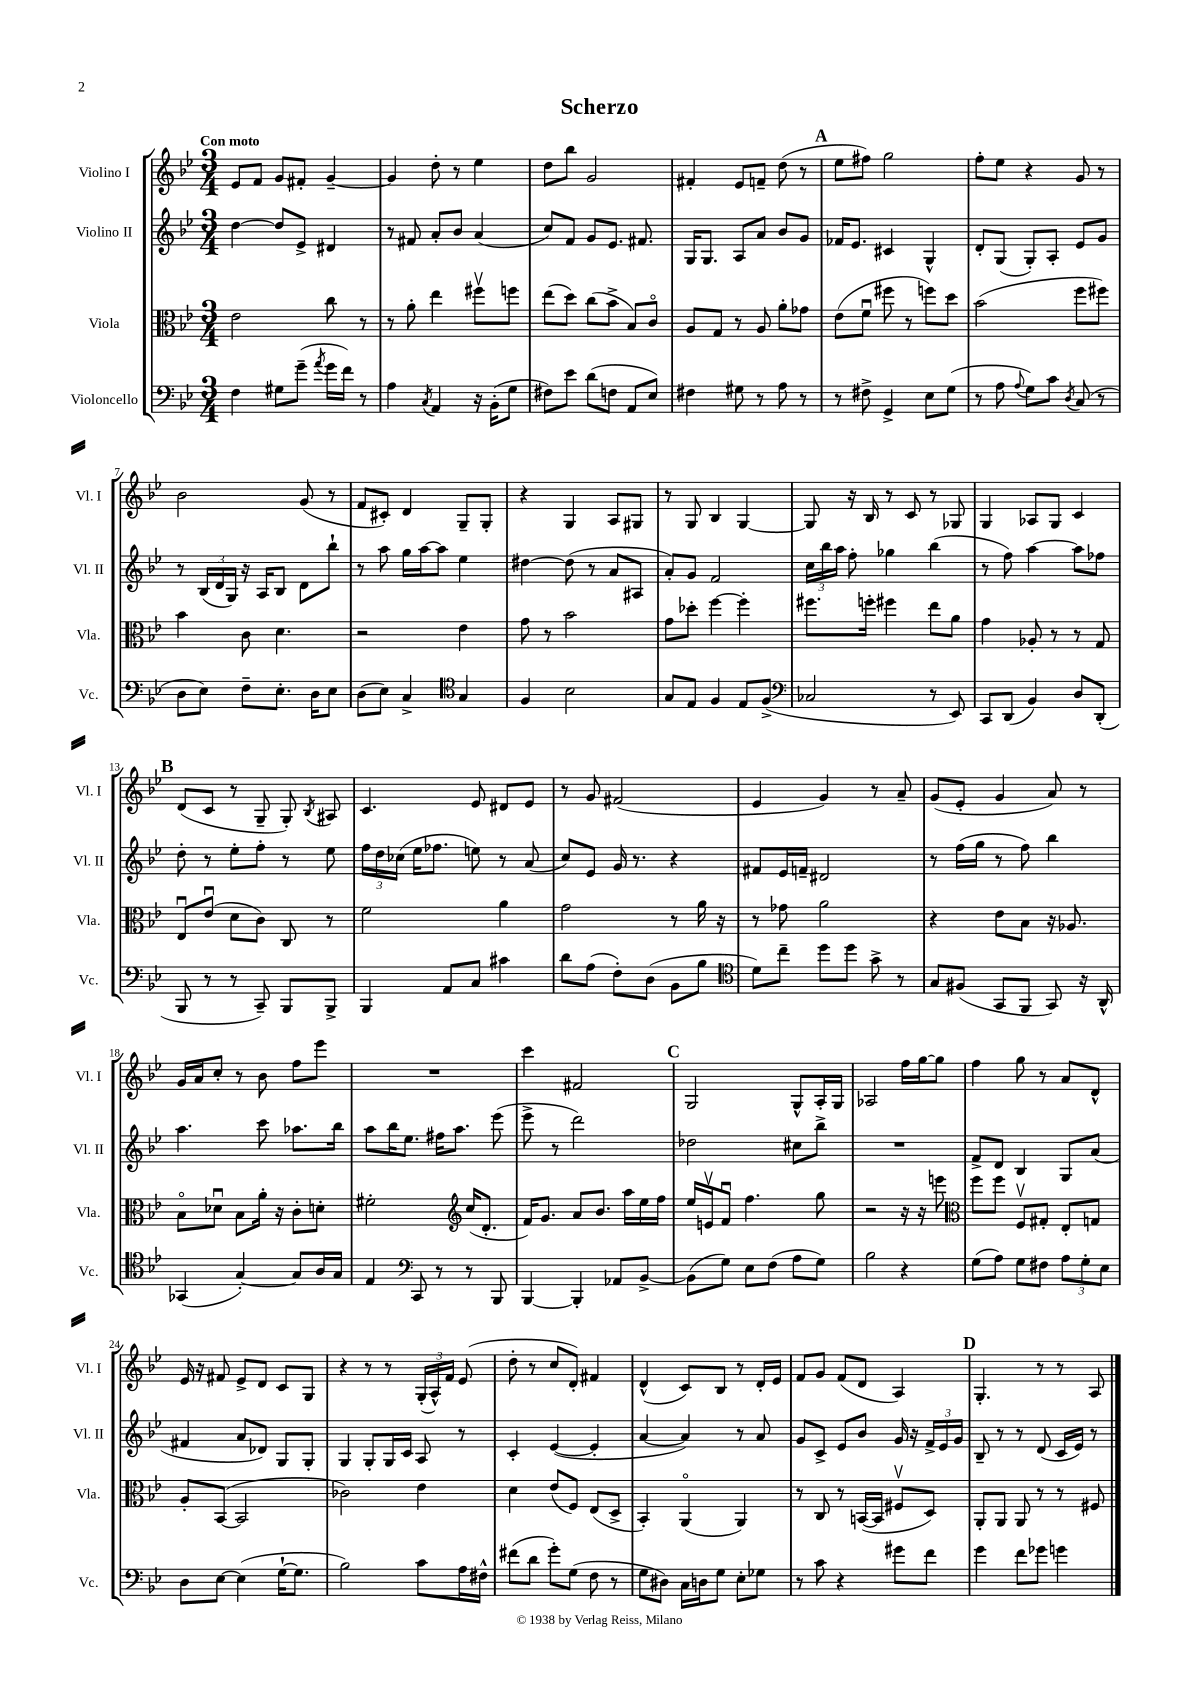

**kern	**kern	**kern	**kern
*part4	*part3	*part2	*part1
*staff4	*staff3	*staff2	*staff1
*I"Violoncello	*I"Viola	*I"Violino II	*I"Violino I
*I'Vc.	*I'Vla.	*I'Vl. II	*I'Vl. I
*clefF4	*clefC3	*clefG2	*clefG2
*k[b-e-]	*k[b-e-]	*k[b-e-]	*k[b-e-]
*M3/4	*M3/4	*M3/4	*M3/4
=1	=1	=1	=1
!	!	!	!LO:TX:a:B:t=Con moto
4F\	2e-\	[4dd\	8e-/L
.	.	.	8f/J
8G#X\L	.	8dd/L]	8g/L
(8g~\J	.	8e-^/J	8f#X'/J
8qa/	.	.	.
16g\LL	8cc\	4d#X/	[4g~/
16f\JJ)	.	.	.
8r	8r	.	.
=2	=2	=2	=2
4A\	8r	8r	4g/]
.	8a'\	8f#X/	.
8qC/	.	.	.
4AA/	4ee-\	8a'/L	8dd'\
.	.	8b-/J	8r
16r	8ff#Xv\L	(4a/	4ee-\
(16BB-'\KL	.	.	.
8G\J	8ffn\J	.	.
=3	=3	=3	=3
8F#X\L)	(8ee-\L	8cc/L)	8dd\L
8e-\J	8dd\J)	8f/J	8bb-\J
(8d\L	(8cc\L	8g/L	2g/
8Fn\J	8b-^\J	8.e-/J	.
8AA/L	8B-/L)	.	.
.	.	8.f#X/	.
8E-/J)	8c/J	.	.
=4	=4	=4	=4
4F#X\	8A/L	16G/KL	4f#X'/
.	.	8.G/J	.
.	8G/J	.	.
8G#X\	8r	8A/L	8e-/L
8r	8A/	8a/J	8fn~/J
8A\	8a'\L	8b-/L	(8dd\
8r	8g-X\J	8g/J	8r
!!LO:REH:place=s1:t=A
=5	=5	=5	=5
8r	(8e-\L	16f-X/KL	8ee-\L
.	.	8.e-/J	.
8F#X^\	8fu\J	.	8ff#X\J)
4GG^/	8ff#X\	4c#X/	2gg\
.	8r	.	.
8E-\L	8ffn\L)	4G^^/	.
(8G\J	8dd\J	.	.
=6	=6	=6	=6
8r	(2b-\	8d'/L	8ff'\L
8A\	.	(8G/J	8ee-\J
8qqA/	.	.	.
8G\L)	.	8G'/L)	4r
8c\J	.	8A'/J	.
8qD/	.	.	.
(8C/	8ff\L	8e-/L	8g/
8r	8ff#X\J)	8g/J	8r
!!LO:LB:g=z
=7	=7	=7	=7
8D\L	4b-\	8r	2b-\
8E-\J)	.	(24B-/LL	.
.	.	24d/	.
.	.	24G/JJ)	.
8F~\L	8c\	16r	.
.	.	16A/KL	.
8.E-'\J	4.d\	8B-/J	.
.	.	8d\L	(8g/
16D\KL	.	.	.
8E-\J	.	8bb-`\J	8r
=8	=8	=8	=8
(8D\L	2r	8r	8f/L
8E-\J)	.	8aa\	8c#X'/J)
4C^/	.	16gg\LL	4d/
.	.	[16aa\J	.
.	.	8aa\J]	.
*clefC4	*	*	*
4G/	4e-\	4ee-\	8G~/L
.	.	.	8G'/J
=9	=9	=9	=9
4F/	8g\	[4dd#X\	4r
.	8r	.	.
2B-\	2b-\	(8dd#\]	4G/
.	.	8r	.
.	.	8a/L	8A/L
.	.	8A#X/J	8G#X/J
=10	=10	=10	=10
8G/L	8g\L	8a'/L)	8r
8E-/J	8dd-X'\J	8g/J	8G/
4F/	[4ff\	2f/	4B-/
8E-/L	4ff'\]	.	[4G/
(8F^/J	.	.	.
=11	=11	=11	=11
*clefF4	*	*	*
2C-X/	8.ff#X\L	24cc\LL	8G/]
.	.	24bb-\	.
.	.	24aa\JJ	.
.	.	8ff'\	16r
.	16ffn'\Jk	.	16B-/
.	4ff#X\	4gg-X\	8r
.	.	.	8c/
8r	8ee-\L	(4bb-\	8r
8EE-/)	8a\J	.	8G-X/
=12	=12	=12	=12
8CC/L	4g\	8r	4G/
(8DD/J	.	8ff\)	.
4BB-/)	8A-X'/	[4aa\	8A-X/L
.	8r	.	8G/J
8D/L	8r	8aa\L]	4c/
(8DD'/J	8G/	8ff-X\J	.
!!LO:LB:g=z
!!LO:REH:place=s1:t=B
=13	=13	=13	=13
8BBB-/	8E-u/L	8dd'\	(8d/L
8r	(8e-u/J	8r	8c/J
8r	8d\L	8ee-'\L	8r
8CC~/)	8c\J)	8ff'\J	8G~/
8BBB-/L	8C/	8r	8G'/)
.	.	.	8qB-/
8BBB-^/J	8r	8ee-\	8A#X/
=14	=14	=14	=14
4BBB-/	2f\	24ff\LL	4.c/
.	.	24dd\	.
.	.	(24cc-X\JJ	.
.	.	16ee-\KL	.
.	.	8.ff-X\J	.
8AA/L	.	.	.
8C/J	.	8een\)	8e-/
4c#X\	4a\	8r	8d#X/L
.	.	(8a/	8e-/J
=15	=15	=15	=15
8d\L	2g\	8cc/L)	8r
(8A\J	.	8e-/J	8g/
8F'\L)	.	16g/	(2f#X/
.	.	8.r	.
(8D\J	.	.	.
8BB-\L	8r	4r	.
8B-\J	16a\	.	.
.	16r	.	.
=16	=16	=16	=16
*clefC4	*	*	*
8d\L)	8r	8f#X/L	4e-/
8cc~\J	8g-X\	16e-/L	.
.	.	16fn~/JJ	.
8dd\L	2a\	2d#X/	4g/)
8dd\J	.	.	.
8g^\	.	.	8r
8r	.	.	8a~/
=17	=17	=17	=17
8G/L	4r	8r	(8g/L
(8F#X/J	.	(16ff\LL	8e-'/J
.	.	16gg\JJ	.
8GG/L	8e-\L	8r	4g/
8FF/J	8B-\J	8ff\)	.
8GG/)	16r	4bb-\	8a/)
.	8.A-X/	.	.
16r	.	.	8r
16AA^^/	.	.	.
!!LO:LB:g=z
=18	=18	=18	=18
(4GG-X/	8B-\L	4.aa\	16g/LL
.	.	.	16a/J
.	8d-Xu\J	.	8cc'/J
[4G'/)	8B-\L	.	8r
.	16a'\Jk	8ccc\	8b-\
.	16r	.	.
8G/L]	8c'\L	8.aa-X\L	8ff\L
16A/L	8dn'\J	.	8eee-\J
16G/JJ	.	16bb-\Jk	.
=19	=19	=19	=19
4E-/	2f#X'\	8aa\L	2.r
.	.	16bb-\K	.
.	.	8.ee-\J	.
*clefF4	*	*	*
8CC/	.	.	.
8r	.	16ff#X\KL	.
.	.	8.aa\J	.
*	*clefG2	*	*
8r	(16cc/KL	.	.
.	8.d'/J	.	.
8BBB-/	.	(8eee-\	.
=20	=20	=20	=20
[4BBB-/	16f/KL)	8eee-^\	4ccc\
.	8.g/J	.	.
.	.	8r	.
4BBB-'/]	8a/L	2ddd\)	2f#X/
.	8.b-/J	.	.
8AA-X/L	.	.	.
.	16aa\LL	.	.
[8BB-^/J	16ee-\	.	.
.	16ff\JJ	.	.
!!LO:REH:place=s1:t=C
=21	=21	=21	=21
(8BB-\L]	16ee-/LL	2dd-X\	2G/
.	16env/J	.	.
8G\J)	8fu/J	.	.
8E-\L	4.ff\	.	.
(8F\J	.	.	.
8A\L	.	8cc#X\L	8G^^/L
8G\J)	8gg\	8bb-^\J	16A'/L
.	.	.	16G/JJ
=22	=22	=22	=22
2B-\	2r	2.r	2A-X/
4r	16r	.	16ff\LL
.	16r	.	[16gg\J
.	8eeen\	.	8gg\J]
=23	=23	=23	=23
*	*clefC3	*	*
(8G\L	8ff\L	8f^/L	4ff\
8A\J)	8ff\J	8d/J	.
8G\L	8Fv/L	4B-/	8gg\
8F#X\J	8G#X'/J	.	8r
12A\L	8E-'/L	8G/L	8a/L
12G'\	.	.	.
.	8Gn/J	(8a/J	8d^^/J
12E-\J	.	.	.
!!LO:LB:g=z
=24	=24	=24	=24
8D\L	8A'/L	4f#X/	16e-/
.	.	.	16r
[8E-\J	([8BB-/J	.	8f#X/
(4E-\]	2BB-/]	8a/L	8e-^/L
.	.	8d-X/J)	8d/J
[16G`\KL	.	8G/L	8c/L
8.G\J]	.	.	.
.	.	8G'/J	8G/J
=25	=25	=25	=25
2B-\)	2c-X\)	4G/	4r
.	.	8G'/L	8r
.	.	16G/L	8r
.	.	16c/JJ	.
8c\L	4e-\	8A/	(24G'/LL
.	.	.	24A^^/)
.	.	.	24f/JJ
16A\L	.	8r	(8e-/
16F#X^^\JJ	.	.	.
=26	=26	=26	=26
(8f#X\L	4d\	4c'/	8dd'\
8d\J	.	.	8r
8g'\L)	(8e-/L	([4e-/	8cc/L
(8G\J	8F/J)	.	8d'/J)
8F\	(8E-/L	4e-'/]	4f#X/
8r	8D^/J	.	.
=27	=27	=27	=27
8G\L	4BB-'/)	[4a/	(4d^^/
8D#X\J)	.	.	.
16C\LL	(4AA/	4a/])	8c/L)
16Dn\J	.	.	.
8G\J	.	.	8B-/J
8E-'\L	4AA/)	8r	8r
8G-X\J	.	8a/	16d'/LL
.	.	.	16e-/JJ
=28	=28	=28	=28
8r	8r	8g/L	8f/L
8c\	8C/	8c^/J	8g/J
4r	8r	8e-/L	(8f/L
.	([16BBn/LL	8b-/J	8d/J
.	16BB/JJ]	.	.
8g#X\L	8F#Xv/L	16g/	4A/)
.	.	16r	.
8f\J	8D/J)	24f^/LL	.
.	.	24e-/	.
.	.	24g/JJ	.
!!LO:REH:place=s1:t=D
=29	=29	=29	=29
4g\	8AA'/L	8B-~/	4.G'/
.	8AA/J	8r	.
8f\L	8AA/	8r	.
8g-X\J	8r	(8d/	8r
4gn\	8r	16c/LL	8r
.	.	16e-/JJ)	.
.	8F#X/	8r	8A/
==	==	==	==
*-	*-	*-	*-
